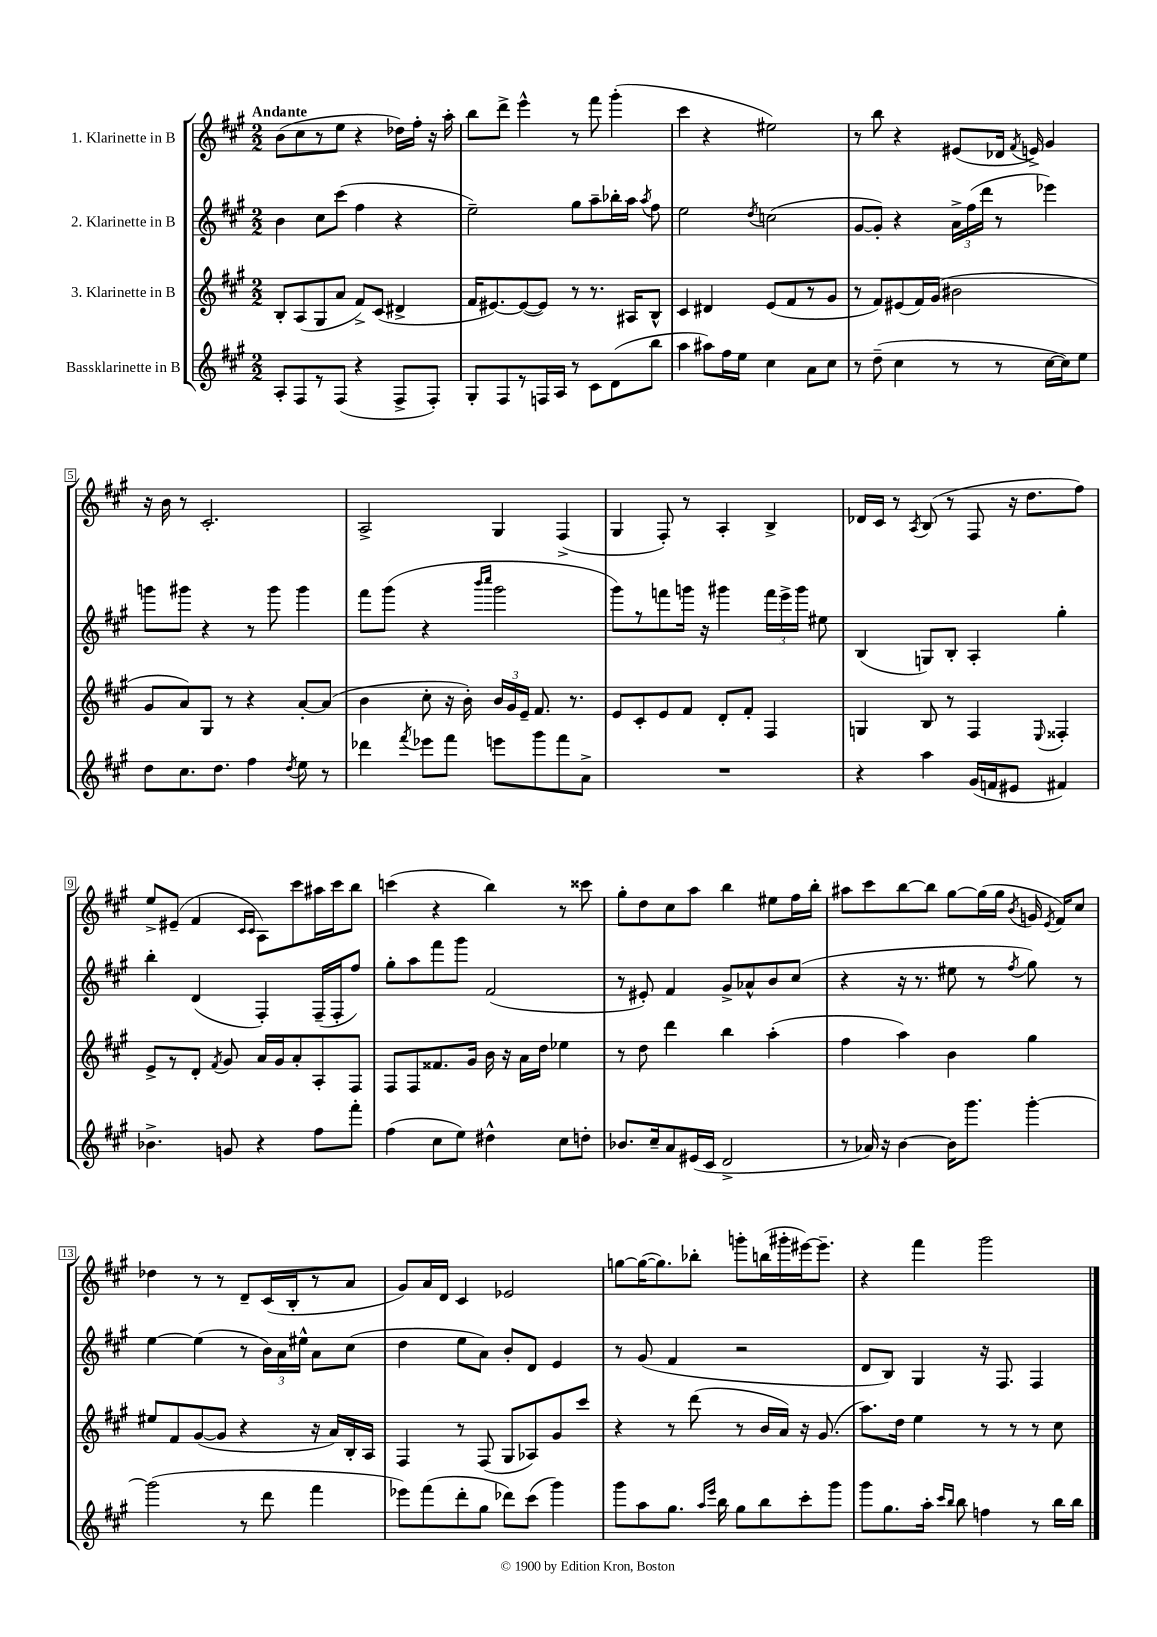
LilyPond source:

<<
\new StaffGroup <<
\new Staff = "s0" \with { instrumentName = "1. Klarinette in B" } {
    \clef treble \key a \major \numericTimeSignature \time 2/2 \tempo "Andante"
    \autoBeamOff b'8[( cis''8 r8 e''8] r4 des''16[) fis''16]-. r16 a''16-. |
    b''8[ d'''8]-> e'''4-^ r8 fis'''8 gis'''4-.( |
    cis'''4 r4 eis''2) |
    r8 b''8 r4 eis'8[( des'16] \acciaccatura { fis'8 } e'16->) gis'4 |
    r16 b'16 r8 cis'2.-. |
    a2-> gis4 fis4->( |
    gis4 fis8-.) r8 a4-. b4-> |
    des'16[ cis'16] r8 \acciaccatura { a8 } b8( r8 fis8 r16 d''8.[ fis''8]) |
    e''8[-> eis'8]--( fis'4 \grace { cis'16[ cis'16] } a8[) cis'''8 ais''16 cis'''16 b''8] |
    c'''4( r4 b''4) r8 cisis'''8 |
    gis''8[-. d''8 cis''8 a''8] b''4 eis''8[ fis''16 b''16]-. |
    ais''8[ cis'''8 b''8~ b''8] gis''8[~ gis''16( gis''16] \acciaccatura { b'8 } g'16 \acciaccatura { e'8 } fis'16[) cis''8] |
    des''4 r8 r8 d'8[-- cis'16( b16-. r8 a'8] |
    gis'8[) a'16 d'16] cis'4 ees'2 |
    g''8[~ g''16~( g''8.) bes''8]-. g'''8[-. b''16( gis'''16-. eis'''16~) eis'''8.]-- |
    r4 fis'''4 gis'''2 \bar "|." |
}
\new Staff = "s1" \with { instrumentName = "2. Klarinette in B" } {
    \clef treble \key a \major \numericTimeSignature \time 2/2
    \autoBeamOff b'4 cis''8[ cis'''8]( fis''4 r4 |
    e''2--) gis''8[ a''8-- bes''16-. a''16] \acciaccatura { a''8 } fis''8 |
    e''2 \acciaccatura { d''8 } c''2( |
    gis'8[~ gis'8]-.) r4 \tuplet 3/2 { a'16[-> fis''16( d'''16] } r8 ees'''4) |
    g'''8[ gis'''8] r4 r8 gis'''8 gis'''4 |
    fis'''8[ gis'''8]( r4 \grace { b'''16[ cis''''16] } gis'''2 |
    gis'''8[) r8 f'''8 g'''16] r16 gis'''4 \tuplet 3/2 { f'''16[ e'''16-> gis'''16] } eis''8 |
    b4( g8[) b8]-. a4-. gis''4-. |
    b''4-. d'4( fis4-.) fis16[--( fis16-. fis''8]) |
    gis''8[-. a''8 fis'''8 gis'''8] fis'2( |
    r8 eis'8-.) fis'4 gis'8[-> aes'8-^ b'8 cis''8]( |
    r4 r16 r8. eis''8 r8 \acciaccatura { fis''8 } gis''8) r8 |
    e''4~ e''4( r8 \tuplet 3/2 { b'16[) a'16 eis''16]-^ } a'8[ cis''8]( |
    d''4 e''8[ a'8]) b'8[-. d'8] e'4 |
    r8 gis'8( fis'4 r2 |
    d'8[ b8]) gis4 r16 fis8. fis4 \bar "|." |
}
\new Staff = "s2" \with { instrumentName = "3. Klarinette in B" } {
    \clef treble \key a \major \numericTimeSignature \time 2/2
    \autoBeamOff b8[-. a8( gis8 a'8] fis'8[->) cis'8]( dis'4-> |
    fis'16[ eis'8.~) eis'8~( eis'8]) r8 r8. ais16[ b8]-^ |
    cis'4 dis'4 e'8[( fis'8 r8 gis'8] |
    r8 fis'8[) eis'8( fis'16) gis'16]( bis'2 |
    gis'8[ a'8) gis8] r8 r4 a'8[~-. a'8]( |
    b'4 cis''8-. r16 b'16-.) \tuplet 3/2 { b'16[ gis'16 e'16]-- } fis'8. r8. |
    e'8[ cis'8-. e'8 fis'8] d'8[-. fis'8]-. fis4 |
    g4 b8 r8 fis4 \appoggiatura { e8 } fisis4-. |
    e'8[-> r8 d'8]-. \acciaccatura { fis'8 } gis'8 a'16[ gis'16 a'8-. a8-. fis8] |
    fis8[ fis8 fisis'8. gis'16] b'16 r16 a'16[ d''16] ees''4 |
    r8 d''8 d'''4 b''4 a''4-.( |
    fis''4 a''4) b'4 gis''4 |
    eis''8[ fis'8 gis'8~( gis'8] r4 r16 a'16[) b16-. a16] |
    fis4 r8 fis8( gis8[ aes8) gis'8 cis'''8] |
    r4 r8 d'''8( r8 b'16[ a'16]) r16 gis'8.( |
    a''8.[) d''16] e''4 r8 r8 r8 cis''8 \bar "|." |
}
\new Staff = "s3" \with { instrumentName = "Bassklarinette in B" } {
    \clef treble \key a \major \numericTimeSignature \time 2/2
    \autoBeamOff a8[-. fis8 r8 fis8]( r4 fis8[-> fis8]-.) |
    gis8[-. fis8 r8 f16 a16] r8 cis'8[ d'8( b''8] |
    a''4 ais''8[) fis''16 e''16] cis''4 a'8[ cis''8] |
    r8 d''8--( cis''4 r8 r8 cis''16[~ cis''16) e''8] |
    d''8[ cis''8. d''8.] fis''4 \acciaccatura { d''8 } e''8 r8 |
    des'''4 \acciaccatura { fis'''8 } ees'''8[ fis'''8] e'''8[ gis'''8 fis'''8 a'8]-> |
    R1 |
    r4 a''4 gis'16[( f'16 eis'8] fis'4) |
    bes'4.-> g'8 r4 fis''8[ fis'''8]-. |
    fis''4( cis''8[ e''8]) dis''4-^ cis''8[ d''8]-. |
    bes'8.[ cis''16-- a'8 eis'16( cis'16] d'2-> |
    r8 aes'16) r16 b'4~ b'16[ gis'''8.] gis'''4~-. |
    gis'''2( r8 d'''8 fis'''4 |
    ees'''8[) fis'''8( d'''8-. gis''8] des'''8[) cis'''8]( gis'''4) |
    gis'''8[ a''8 gis''8.] \grace { a''16[ e'''16] } b''16 gis''8[ b''8 cis'''8-. gis'''8] |
    gis'''8[ gis''8. a''16]-. \grace { cis'''16[ b''16] } b''8 f''4 r8 b''16[ b''16] \bar "|." |
}
>>
>>
\layout { \context { \Score \override BarNumber.stencil = #(make-stencil-boxer 0.1 0.3 ly:text-interface::print) } }
